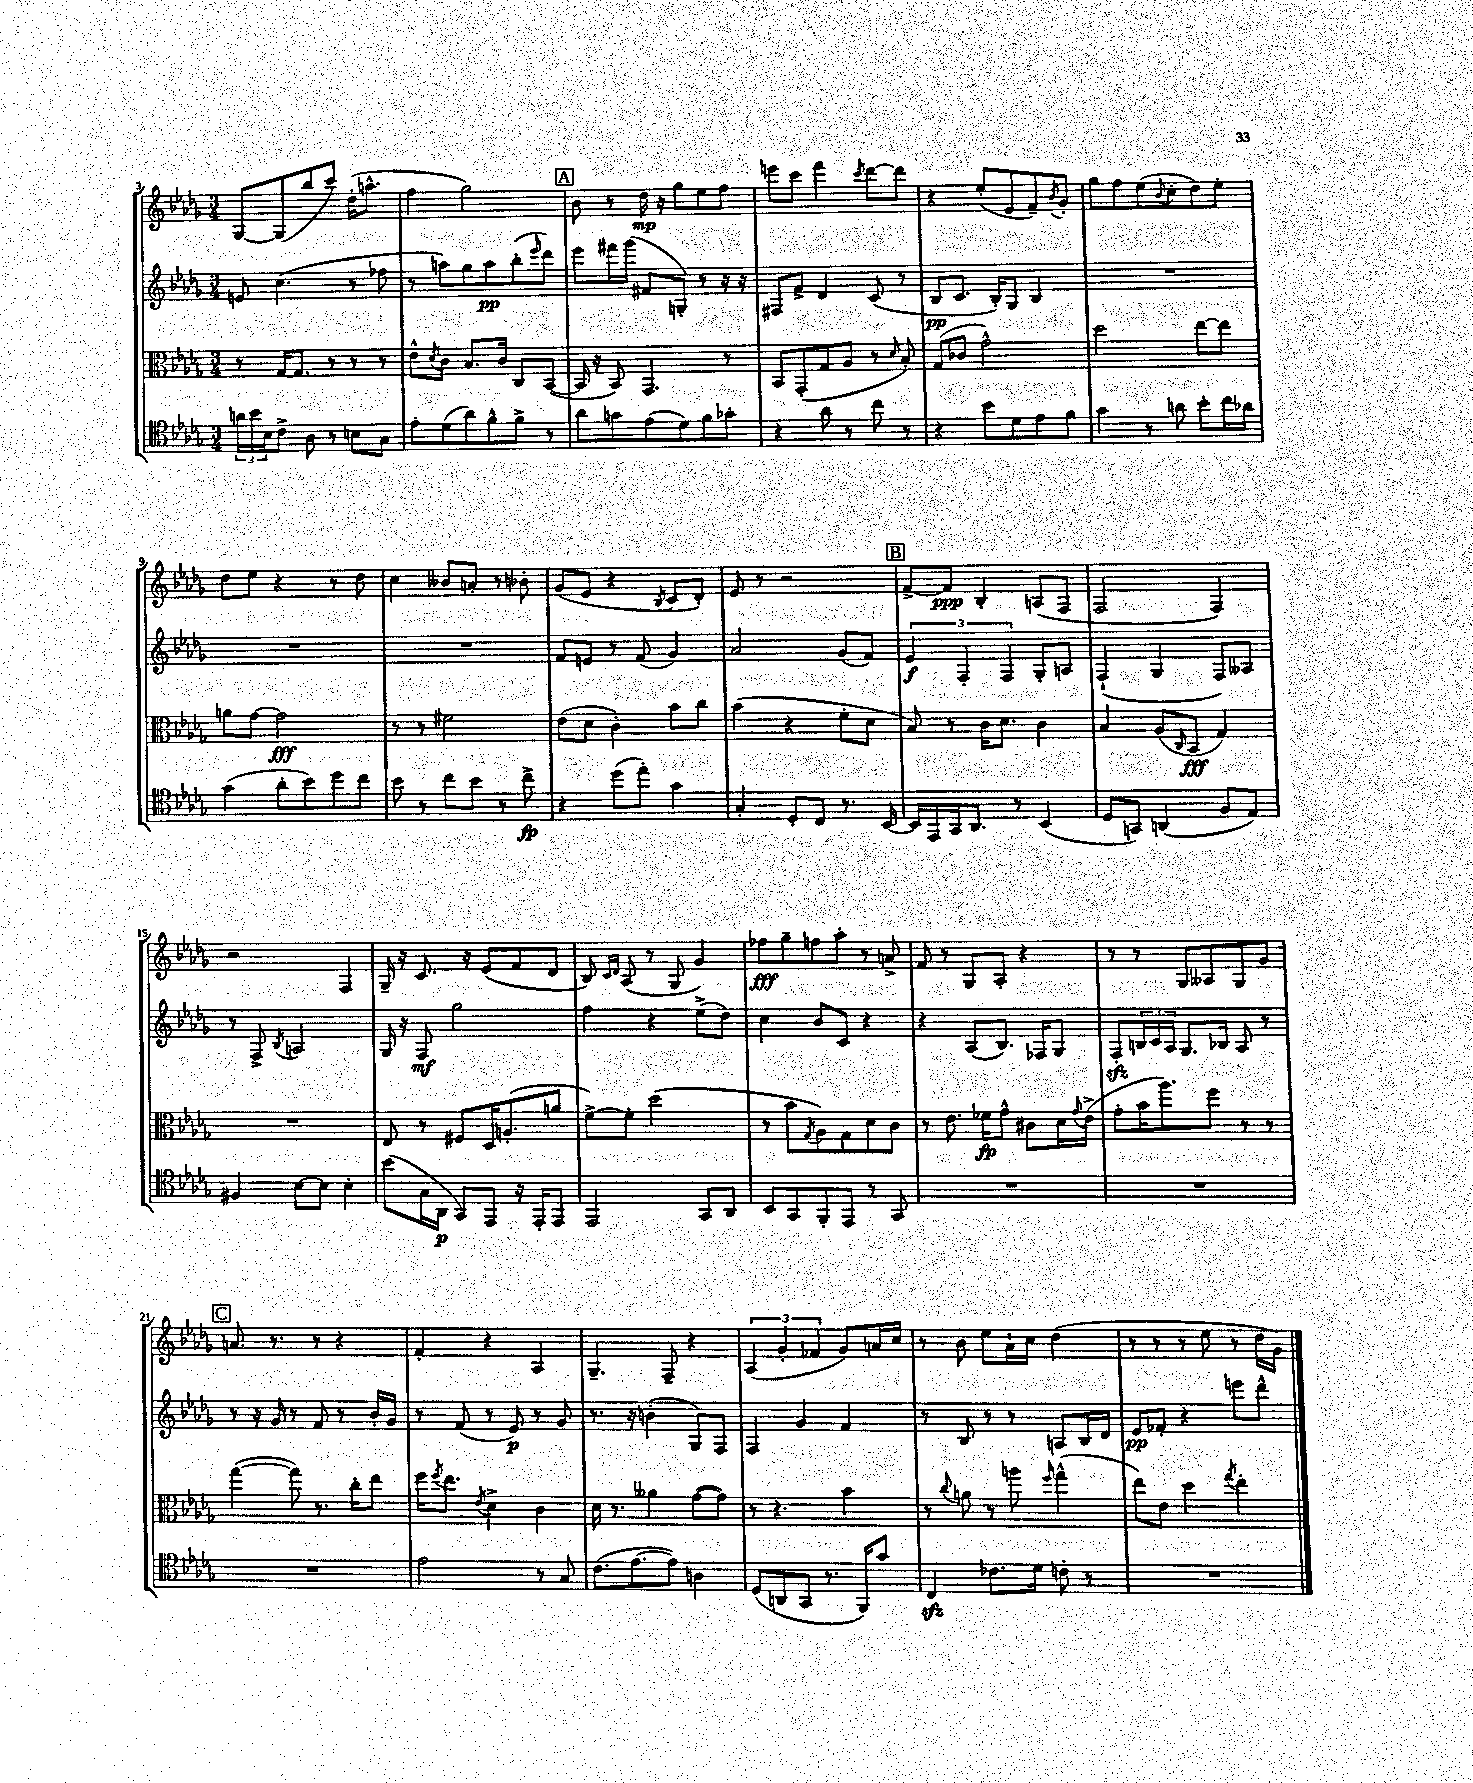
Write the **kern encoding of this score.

**kern	**kern	**kern	**kern
*staff4	*staff3	*staff2	*staff1
*clefC4	*clefC3	*clefG2	*clefG2
*k[b-e-a-d-g-]	*k[b-e-a-d-g-]	*k[b-e-a-d-g-]	*k[b-e-a-d-g-]
*M3/4	*M3/4	*M3/4	*M3/4
24a	8r	8e	[8G-
24b-	.	.	.
24B-	.	.	.
8c^	[16G-	(4.cc	(8G-]
.	8.G-]	.	.
8A-	.	.	8bb-
8r	8r	.	8ccc)
8B	8r	8r	(16dd-'
.	.	.	8.aa^^
8G-	8r	8ff-	.
=	=	=	=
8e-'	8e-^^	8r	4ff
.	8qd-	.	.
(8d-	8c	8aa)	.
8a-)	8.B-	8gg-	2gg-)
8f^^	.	8aa	.
.	16c	.	.
8f^	8C	(8bb-'	.
.	.	16qqeee-	.
8r	([8BB-	8ddd-)	.
=	=	=	=
8a-	16BB-]	8eee-	8b-
.	16r	.	.
8g	8BB-)	16fff#	8r
.	.	(16ggg-	.
(8e-	4.GG-	8f#	16dd-
.	.	.	16r
8d-)	.	8G')	8gg-
8f	.	8r	8ee-
8g-'	8r	16r	8ff
.	.	16r	.
=	=	=	=
4r	8BB-	8F#	8eee
.	(8GG-'	8f^	8ccc
8a-	8G-	4d-	4fff
8r	8A-	.	.
.	.	.	8qccc
8cc	8r	(8c	[8ddd-
.	16qqd-	.	.
8r	8B-')	8r	8ddd-]
=	=	=	=
4r	(8G-	8B-	4r
.	8c-	8.c	.
8b-	2g-^^)	.	(8ee-'
.	.	16B-')	.
8d-	.	8G-	8e-
8e-	.	4B-	8f~)
.	.	.	8qb-
8f	.	.	8g-'
=	=	=	=
4g-	2dd-	2.r	8gg-
.	.	.	8ff
8r	.	.	(8ee-
.	.	.	8qqb-
8a	.	.	8cc'
8b-'	[8ee-	.	8dd-)
16cc	8ee-]	.	8ee-'
16a-	.	.	.
=	=	=	=
(4g-	8a	2.r	8dd-
.	[8g-	.	8ee-
8a-'	2g-]	.	4r
8b-)	.	.	.
8dd-	.	.	8r
8cc	.	.	8dd-
=	=	=	=
8b-	8r	2.r	4cc
8r	8r	.	.
8cc	2f#	.	8b--
8b-	.	.	8a'
8r	.	.	8r
8cc^	.	.	8b-'
=	=	=	=
4r	(8e-	8f	(8g-
.	8d-	8e	8e-
(8dd-	4c')	8r	4r
8ee-')	.	(8f	.
.	.	.	8qB-
4g-	8b-	4g-)	8c
.	8cc	.	8d-')
=	=	=	=
4G-'	(4b-	2a-	8e-
.	.	.	8r
8D-'	4r	.	2r
8C	.	.	.
8.r	8f'	(8g-	.
.	8d-	8f)	.
[16BB-	.	.	.
=	=	=	=
16BB-]	8B-)	6e-	[8f^
16EE-	.	.	.
16GG-	8r	.	8f]
.	.	6F'	.
8.AA-	.	.	.
.	16c	.	4B-'
.	8.d-	.	.
.	.	6F	.
8r	.	.	.
(4BB-	4c	8G-'	(8A
.	.	8A	8F
=	=	=	=
8D-	4B-	(4F`	2F
8GG)	.	.	.
(4AA	(8A-	4G-	.
.	16qqC	.	.
.	8BB-	.	.
8F	4G-)	8F)	4F)
8E-)	.	8A--	.
=	=	=	=
4F#	2.r	8r	2r
.	.	8F^	.
.	.	8qB-	.
[8B-	.	2A	.
8B-]	.	.	.
4B-'	.	.	4F
=	=	=	=
(8b-	8E-	16G-	16G-~
.	.	16r	16r
16G-	8r	8F	8.c
16AA-	.	.	.
8GG-)	8F#	2gg-	.
.	.	.	16r
8EE-	16D-	.	(8e-
.	(8.A'	.	.
16r	.	.	8f
16EE-'	.	.	.
8EE-	8a	.	8d-
=	=	=	=
2EE-	[8f^)	4ff	8B-)
.	.	.	16qqc
.	.	.	16qqd-
.	8f']	.	(8A-
.	(2dd-	4r	8r
.	.	.	8G-
8GG-	.	(8ee-^	4g-)
8AA-	.	8dd-)	.
=	=	=	=
8BB-	8r	4cc	8ff-
8GG-	8b-	.	8gg-~
.	8qG-	.	.
8FF'	8A-)	8b-	8ff
8EE-	8G-	8c	8aa-'
8r	8d-	4r	8r
8GG-	8c	.	8a^
=	=	=	=
2.r	8r	4r	8f
.	8.e-	.	8r
.	.	(8A-	8G-
.	16f-	.	.
.	8g-^^	8.B-)	8A-'
.	8c#	.	4r
.	.	16F-	.
.	16d-	8G-	.
.	8qqg-	.	.
.	(16e-^	.	.
=	=	=	=
2.r	8g-'	8F'	8r
.	16b-	24B	8r
.	.	24c	.
.	8.aa-)	.	.
.	.	24A-	.
.	.	8.G-	8G-
.	8ff	.	8A--
.	.	16B-	.
.	8r	8A-	8G-
.	8r	8r	8g-
=	=	=	=
2.r	([4gg-	8r	8.a
.	.	16r	.
.	.	16g-	8.r
.	8gg-])	8r	.
.	8.r	8f	8r
.	.	8r	4r
.	16cc'	.	.
.	8ee-	16b-'	.
.	.	16g-	.
=	=	=	=
2e-	16ff	8r	4f'
.	8qff	.	.
.	8.ee-	.	.
.	.	(8f	.
.	8qe-	.	.
.	4d-^	8r	4r
.	.	8e-)	.
8r	4c	8r	4A-
8G-	.	8g-	.
=	=	=	=
(8.c	16d-	8.r	4.G-~
.	8.r	.	.
[8.e-	.	16r	.
.	4a--	(4b'	.
8e-])	.	.	8F~
4A	([8g-	8G-)	4r
.	8g-])	8F	.
=	=	=	=
(8D-	8r	4F	(6A-
8AA	4.r	.	.
.	.	.	6g-'
8GG-	.	4g-	.
.	.	.	6f-
8.r	.	.	.
.	4b-	4f	8g-)
16FF)	.	.	.
8g-	.	.	16a
.	.	.	16cc
=	=	=	=
4C	8r	8r	8r
.	8qqcc	.	.
.	8a	8B-	8b-
8.c-	8r	8r	8ee-
.	8aa	8r	16a-`
16d-	.	.	16cc
.	16qqff	.	.
8c'	(4gg-^^	8A	(4dd-
8r	.	16B-	.
.	.	16d-	.
=	=	=	=
2.r	8ee-)	8e-	8r
.	8e-	8f-'	8r
.	4dd-	4r	8r
.	.	.	8ee-
.	8qgg-	.	.
.	4ee-'	8eee	8r
.	.	8ddd-^^	16dd-
.	.	.	16g-)
==	==	==	==
*-	*-	*-	*-
